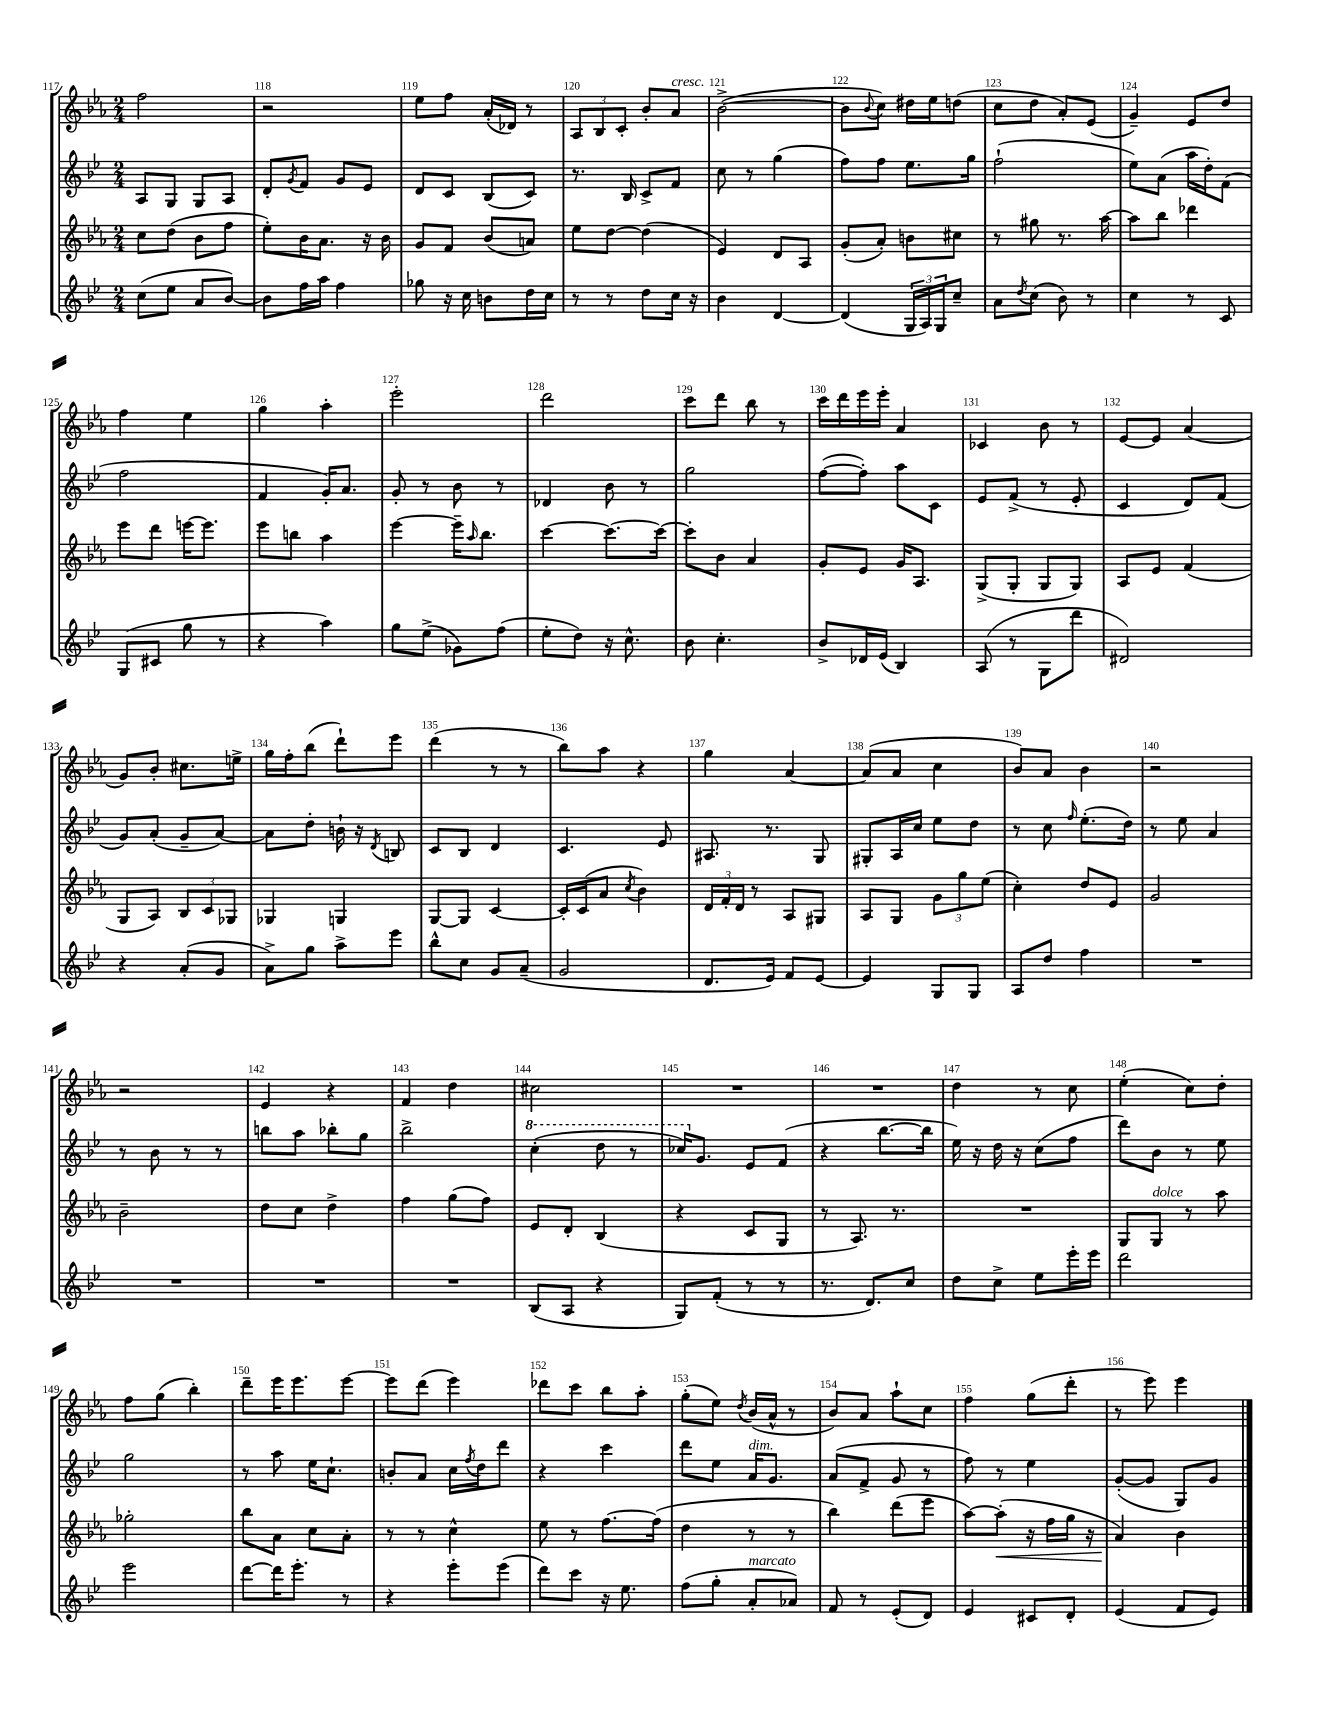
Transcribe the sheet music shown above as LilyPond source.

<<
\new StaffGroup <<
\new Staff = "s0" {
    \clef treble \key ees \major \numericTimeSignature \time 2/4
    f''2 |
    r2 |
    ees''8 f''8 aes'16-.( des'16) r8 |
    \tuplet 3/2 { aes8 bes8 c'8-. } bes'8-. aes'8^\markup { \italic "cresc." } |
    bes'2~->( |
    bes'8 \appoggiatura { bes'8 } c''8) dis''16 ees''16 d''8( |
    c''8 d''8 aes'8-.) ees'8( |
    g'4--) ees'8 d''8 |
    f''4 ees''4 |
    g''4 aes''4-. |
    ees'''2-. |
    d'''2 |
    c'''8 d'''8 bes''8 r8 |
    c'''16 d'''16 ees'''16 ees'''16-. aes'4 |
    ces'4 bes'8 r8 |
    ees'8~ ees'8 aes'4( |
    g'8) bes'8-. cis''8. e''16-> |
    g''16 f''16-. bes''8( d'''8-!) ees'''8 |
    d'''4( r8 r8 |
    bes''8) aes''8 r4 |
    g''4 aes'4~ |
    aes'8( aes'8 c''4 |
    bes'8) aes'8 bes'4 |
    r2 |
    r2 |
    ees'4 r4 |
    f'4 d''4 |
    cis''2 |
    R2 |
    R2 |
    d''4 r8 c''8 |
    ees''4-.( c''8) d''8-. |
    f''8 g''8( bes''4-.) |
    d'''8-- ees'''16 ees'''8. ees'''8~ |
    ees'''8 d'''8( ees'''4) |
    des'''8 c'''8 bes''8 aes''8-. |
    g''8-.( ees''8) \acciaccatura { d''8 } bes'16( aes'16-^ r8 |
    bes'8) aes'8 aes''8-! c''8 |
    f''4 g''8( d'''8-. |
    r8 ees'''8) ees'''4 \bar "|." |
}
\new Staff = "s1" {
    \clef treble \key bes \major \numericTimeSignature \time 2/4
    a8 g8 g8 a8 |
    d'8-. \acciaccatura { g'8 } f'8 g'8 ees'8 |
    d'8 c'8 bes8( c'8) |
    r8. bes16 c'8-> f'8 |
    c''8 r8 g''4( |
    f''8) f''8 ees''8. g''16 |
    f''2-!( |
    ees''8) a'8( a''16 d''16-.) f'8( |
    f''2 |
    f'4 g'16-.) a'8. |
    g'8-. r8 bes'8 r8 |
    des'4 bes'8 r8 |
    g''2 |
    f''8~( f''8-.) a''8 c'8 |
    ees'8 f'8->( r8 ees'8-. |
    c'4 d'8) f'8( |
    g'8) a'8-.( g'8-- a'8~) |
    a'8 d''8-. b'16-! r16 \acciaccatura { d'8 } b8 |
    c'8 bes8 d'4 |
    c'4. ees'8 |
    ais8. r8. g8 |
    gis8-. a16 c''16 ees''8 d''8 |
    r8 c''8 \grace { f''16 } ees''8.-.( d''16) |
    r8 ees''8 a'4 |
    r8 bes'8 r8 r8 |
    b''8 a''8 bes''8-. g''8 |
    bes''2-> |
    \ottava #1 c'''4-.( d'''8 r8 |
    ces'''16) \ottava #0 g'8. ees'8 f'8( |
    r4 bes''8.~ bes''16 |
    ees''16) r16 d''16 r16 c''8( f''8 |
    d'''8) bes'8 r8 ees''8 |
    g''2 |
    r8 a''8 ees''16 c''8.-! |
    b'8-. a'8 c''16 \acciaccatura { f''8 } d''16 d'''8 |
    r4 c'''4 |
    d'''8 ees''8 a'16^\markup { \italic "dim." } g'8. |
    a'8( f'8-> g'8 r8 |
    f''8) r8 ees''4 |
    g'8~-.( g'8 g8) g'8 \bar "|." |
}
\new Staff = "s2" {
    \clef treble \key ees \major \numericTimeSignature \time 2/4
    c''8 d''8( bes'8 f''8 |
    ees''8-.) bes'16 aes'8. r16 bes'16 |
    g'8 f'8 bes'8( a'8) |
    ees''8 d''8~ d''4( |
    ees'4) d'8 aes8 |
    g'8-.( aes'8-.) b'8 cis''8 |
    r8 gis''8 r8. aes''16~ |
    aes''8 bes''8 des'''4 |
    ees'''8 d'''8 e'''16~ e'''8. |
    ees'''8 b''8 aes''4 |
    ees'''4~ ees'''16-- \grace { aes''16 } bes''8. |
    c'''4~ c'''8.~ c'''16~ |
    c'''8-. bes'8 aes'4 |
    g'8-. ees'8 g'16 aes8. |
    g8->( g8-. g8 g8) |
    aes8 ees'8 f'4( |
    g8 aes8) \tuplet 3/2 { bes8 c'8 ges8 } |
    ges4 g4 |
    g8~ g8 c'4~ |
    c'16-. c'16( aes'8 \acciaccatura { c''8 } bes'4) |
    \tuplet 3/2 { d'16 f'16-. d'16 } r8 aes8 gis8 |
    aes8 g8 \tuplet 3/2 { g'8 g''8 ees''8( } |
    c''4-.) d''8 ees'8 |
    g'2 |
    bes'2-- |
    d''8 c''8 d''4-> |
    f''4 g''8( f''8) |
    ees'8 d'8-. bes4( |
    r4 c'8 g8 |
    r8 aes8.) r8. |
    R2 |
    g8 g8^\markup { \italic "dolce" } r8 aes''8 |
    ges''2-. |
    bes''8 aes'8 c''8 aes'8-. |
    r8 r8 c''4-^ |
    ees''8 r8 f''8.~ f''16( |
    d''4 r8 r8 |
    bes''4) d'''8( ees'''8 |
    aes''8~) aes''8-.\<( r16 f''16 g''16 r16 |
    aes'4\!) bes'4 \bar "|." |
}
\new Staff = "s3" {
    \clef treble \key bes \major \numericTimeSignature \time 2/4
    c''8( ees''8 a'8 bes'8~) |
    bes'8 f''16 a''16 f''4 |
    ges''8 r16 c''16 b'8 d''16 c''16 |
    r8 r8 d''8 c''16 r16 |
    bes'4 d'4~ |
    d'4( \tuplet 3/2 { g16 a16) g16 } c''8-- |
    a'8 \acciaccatura { d''8 } c''8( bes'8) r8 |
    c''4 r8 c'8 |
    g8( cis'8 g''8 r8 |
    r4 a''4) |
    g''8 ees''8->( ges'8) f''8( |
    ees''8-. d''8) r16 c''8.-^ |
    bes'8 c''4.-. |
    bes'8-> des'16 ees'16( bes4) |
    a8( r8 g8 d'''8 |
    dis'2) |
    r4 a'8-.( g'8 |
    a'8->) g''8 a''8-> ees'''8 |
    bes''8-^ c''8 g'8 a'8--( |
    g'2 |
    d'8. ees'16) f'8 ees'8~ |
    ees'4 g8 g8 |
    a8 d''8 f''4 |
    R2 |
    R2 |
    R2 |
    R2 |
    bes8( a8 r4 |
    g8) f'8-.( r8 r8 |
    r8. d'8.) c''8 |
    d''8 c''8-> ees''8 ees'''16-. ees'''16 |
    d'''2 |
    ees'''2 |
    d'''8~ d'''16 ees'''8.-. r8 |
    r4 ees'''8-. ees'''8( |
    d'''8) c'''8 r16 ees''8. |
    f''8( g''8-. a'8-.^\markup { \italic "marcato" } aes'8) |
    f'8 r8 ees'8-.( d'8) |
    ees'4 cis'8 d'8-. |
    ees'4( f'8 ees'8) \bar "|." |
}
>>
>>
\layout { \context { \Score currentBarNumber = #117 \override BarNumber.break-visibility = ##(#f #t #t) barNumberVisibility = #all-bar-numbers-visible } }
